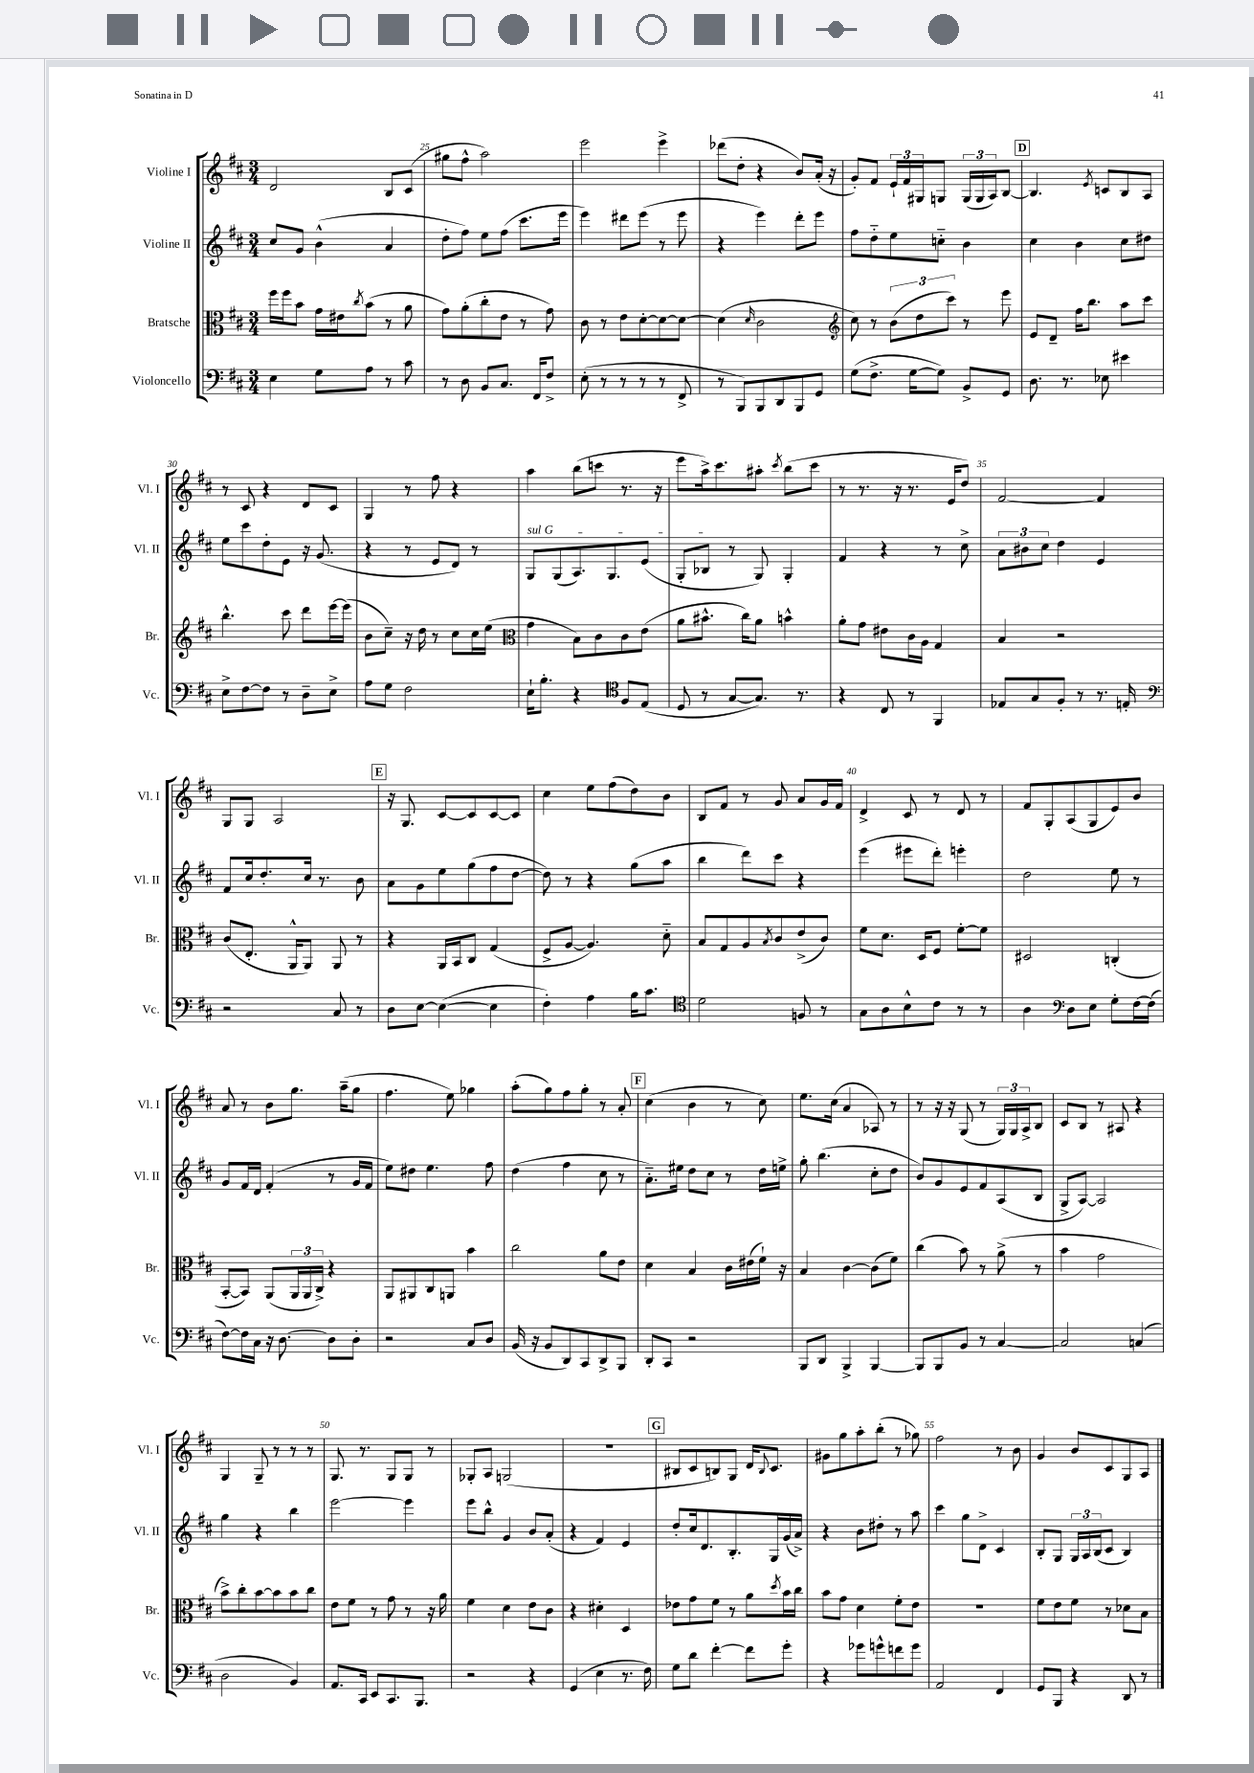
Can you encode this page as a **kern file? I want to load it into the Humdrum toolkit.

**kern	**kern	**kern	**kern
*staff4	*staff3	*staff2	*staff1
*clefF4	*clefC3	*clefG2	*clefG2
*k[f#c#]	*k[f#c#]	*k[f#c#]	*k[f#c#]
*M3/4	*M3/4	*M3/4	*M3/4
4E\	16ff#\LL	8cc#/L	2d/
.	16ff#\J	.	.
.	8b\J	8g/J	.
8G\L	16g\LL	(4b^^\	.
.	16e#\J	.	.
.	8qcc#/	.	.
8A\J	(8b\J	.	.
8r	8r	4a/	8B/L
8c#\	8a\	.	(8c#/J
=	=	=	=
8r	8g\L)	8dd'\L	8gg#\L
8D\	(8a'\	8ff#\J)	8ff#^^\J
8BB/L	8cc#'\	8ee\L	2aa\)
8.C#/J	8e\J	(8ff#\J	.
.	8r	8.ccc#\L	.
16FF#/LK	.	.	.
8F#^/J	8g\)	.	.
.	.	16eee\Jk	.
=	=	=	=
(8E'\	8c#\	4eee\)	2eee\
8r	8r	.	.
8r	8e\L	8ddd#\L	.
8r	[8d'\	(8eee\J	.
8r	8d\_	8r	4eee^\
8FF#^/	8d\_J	8eee\	.
=	=	=	=
8r	(4d\]	4r	(8ddd-\L
8BBB/L)	.	.	8dd'\J
.	16qqd/	.	.
8BBB/	2c#\	4eee\)	4r
8DD/	.	.	.
8BBB/	.	8ddd'\L	8b/L)
8GG/J	.	8eee\J	(16a'/Jk
.	.	.	16r
=	=	=	=
*	*clefG2	*	*
(8G\L	8cc#\)	8ff#\L	8g'/L)
8.F#^\J	8r	8dd'~\	8f#/J
.	(12b\L	8ee\	24e`/LL
.	.	.	24f#/
[16G\LK	.	.	.
.	12dd\	.	24G#/J
8G\]J)	.	8cc'~\J	8G/J
.	12ccc#\J)	.	.
8BB^/L	8r	4b\	(24G/LL
.	.	.	24G/
.	.	.	24A/J)
8GG/J	8eee\	.	[8B/J
=	=	=	=
8.D\	8e/L	4cc#\	4.B/]
.	8d~/J	.	.
8.r	.	.	.
.	16ff#\LK	4b\	.
.	8.bb\J	.	.
.	.	.	8qe/
8E-\	.	.	8c/L
4e#\	8aa\L	8cc#\L	8B/
.	8ccc#\J	8dd#\J	8A/J
=	=	=	=
8E^\L	4.bb^^\	8ee\L	8r
[8F#\	.	8ccc#\	8c#/
8F#\]J	.	8dd'\	4r
8r	8ccc#\	8e\J	.
8D~\L	8ddd\L	16r	8d/L
.	.	(8.g/	.
8E^\J	[16eee\L	.	8c#/J
.	(16eee\]JJ	.	.
=	=	=	=
8A\L	8b\L	4r	4G/
8G\J	8cc#~\J)	.	.
2F#\	16r	8r	8r
.	16dd\	.	.
.	8r	8e/L	8ff#\
.	8cc#\L	8d/J)	4r
.	16cc#\L	8r	.
.	(16ee\JJ	.	.
=	=	=	=
*	*clefC3	*	*
16E`\LK	4g\	8G/L	4aa\
8.B'\J	.	.	.
.	.	(8G/	.
4r	8B\L)	8.A/)	(8bb\L
.	8c#\	.	8ccc\J
.	.	8.G/	.
*clefC4	*	*	*
8F#/L	8c#\	.	8.r
(8E/J	(8e\J	(8e/J	.
.	.	.	16r
=	=	=	=
8D/	8a\L	8G'/L	8eee\L
8r	8.b#^^\J	8B-/J	16aa^\k)
.	.	.	8.ccc#\
[8G/L	.	8r	.
.	16cc#\LK)	.	.
8.G/]J)	8a\J	8G/)	8aa#'\J
.	.	.	8qccc#/
.	4b^^\	4G'/	(8bb\L
8.r	.	.	.
.	.	.	8ccc#\J
=	=	=	=
4r	8a'\L	4f#/	8r
.	8g\J	.	8.r
8C#/	8e#\L	4r	.
.	.	.	16r
8r	16c#\L	.	8.r
.	16A\JJ	.	.
4FF#/	4G/	8r	.
.	.	.	16e/LK
.	.	8cc#^\	8dd/J)
=	=	=	=
8E-/L	4B/	12a\L	[2f#/
.	.	12b#\	.
8G/	.	.	.
.	.	12cc#\J	.
8F#'/J	2r	4dd\	.
8r	.	.	.
8.r	.	4e/	4f#/]
16E'/	.	.	.
=	=	=	=
*clefF4	*	*	*
2r	(8c#/L	8f#/L	8G/L
.	8.E'/J	16cc#/k	8G/J
.	.	8.dd'/	.
.	.	.	2A/
.	16AA^^/LK	.	.
.	8AA/J)	16cc#/Jk	.
.	.	8.r	.
8C#/	8AA/	.	.
8r	8r	8b\	.
=	=	=	=
8D\L	4r	8a\L	16r
.	.	.	8.G/
[8E\J	.	8g\	.
(4E\_	16AA/LL	8ee\	[8c#/L
.	16BB/J	.	.
.	8C#/J	(8gg\	8c#/]
4E\]	(4G/	8ff#\	[8c#/
.	.	[8dd\J	8c#/]J
=	=	=	=
4F#'\)	8F#^/L	8dd\])	4cc#\
.	[8A/J	8r	.
4A\	4.A/])	4r	8ee\L
.	.	.	(8ff#\
16B\LK	.	(8gg\L	8dd\)
8.c#\J	.	.	.
.	8d'~\	8aa\J	8b\J
=	=	=	=
*clefC4	*	*	*
2d\	8B/L	4bb\	8B/L
.	8G/	.	8f#/J
.	8A/	8ddd\L)	8r
.	8qB/	.	.
.	8c#/	8ccc#\J	8g/
8F/	(8e^/	4r	8a/L
8r	8c#/J)	.	16g/L
.	.	.	16f#/JJ
=	=	=	=
8G\L	8f#\L	(4eee\	4d^/
8A\	8.d\J	.	.
8B^^\	.	8eee#\L	8c#/
.	16D/LK	.	.
8c#\J	8F#/J	8ddd'\J)	8r
8r	[8f#'\L	4eee'\	8d/
8r	8f#\]J	.	8r
=	=	=	=
4A\	2D#/	2dd\	8f#/L
.	.	.	8G'/
*clefF4	*	*	*
8D\L	.	.	(8A/
8E\J	.	.	8G/
8G'\L	(4C'/	8ee\	8e/)
[16F#\L	.	8r	8b/J
(16F#\]JJ	.	.	.
=	=	=	=
[8F#\L)	[8BB'/L	8g/L	8a/
16F#\]L	8BB/]J)	16f#/L	8r
16C#\JJ	.	16d/JJ	.
16r	(8AA/L	(4f#'/	8b\L
[8.D\	.	.	.
.	24AA/L	.	8.gg\J
.	24AA/	.	.
.	24C#^/JJ)	.	.
8D\]L	4r	8r	.
.	.	.	(16aa~\LK
8D'\J	.	16g/LL	8gg\J
.	.	16f#/JJ	.
=	=	=	=
2r	8AA/L	8ee\L)	4.ff#\
.	8AA#/	8dd#\J	.
.	8C#/	4.ee\	.
.	8AA/J	.	8ee\)
8C#/L	4b\	.	4gg-\
8D/J	.	8ff#\	.
=	=	=	=
(16BB/	2cc#\	(4dd\	(8aa'\L
16r	.	.	.
8BB/L	.	.	8gg\)
8DD/)	.	4ff#\	8ff#\
8CC#/	.	.	8gg'\J
8DD^/	8a\L	8cc#\	8r
8BBB/J	8e\J	8r	8a'/
=	=	=	=
8DD'/L	4d\	8.a'~\L)	(4cc#\
8CC#/J	.	.	.
.	.	16ee#\Jk	.
2r	4B/	8dd\L	4b\
.	.	8cc#\J	.
.	16c#\LL	8r	8r
.	(16e#\	.	.
.	16f#`\JJ)	16dd\LL	8cc#\)
.	16r	16ee^\JJ	.
=	=	=	=
8BBB/L	4B/	8gg'\	8.ee\L
8DD/J	.	(4.bb\	.
.	.	.	(16cc#\Jk
4BBB^/	[4c#\	.	4a/
[4BBB/	(8c#\]L	8cc#'\L	8A-/)
.	8f#\J)	8dd\J	8r
=	=	=	=
8BBB/]L	(4cc#\	8b/L)	8r
8BBB/	.	8g/	16r
.	.	.	16r
8BB/J	8b\)	8e/	(8G/
8r	8r	8f#/	8r
[4C#/	(8a^\	(8A/	24G/LL)
.	.	.	24G/
.	.	.	24A^/J
.	8r	8B/J	8B/J
=	=	=	=
2C#/]	4b\	8G^/L	8c#/L
.	.	[8A/J)	8B/J
.	2g\	2A/]	8r
.	.	.	8A#/
(4C/	.	.	4r
=	=	=	=
2D\	8b^\L)	4gg\	4G/
.	8cc#'\	.	.
.	[8b\	4r	8G~/
.	8b\]	.	8r
4BB/)	8b\	4bb\	8r
.	8cc#\J	.	8r
=	=	=	=
8.AA/L	8e\L	[2eee\	8.G/
.	8f#\J	.	.
16CC#/Jk	.	.	8.r
8EE/L	8r	.	.
8.CC#/	8g\	.	8G/L
.	8r	4eee\]	8G/J
8.BBB/J	.	.	.
.	16r	.	8r
.	16a\	.	.
=	=	=	=
2r	4f#\	8eee\L	8G-'/L
.	.	8bb^^\J	8A/J
.	4d\	4g/	(2G/
4r	8e\L	8b/L	.
.	8c#\J	(8a'/J	.
=	=	=	=
(4GG/	4r	4r	2.r
4E\	4d#'\	4f#/)	.
8.r	4D/	4e/	.
16F#\)	.	.	.
=	=	=	=
8G\L	8e-\L	8dd'/L	8B#/L
8d\J	8g\	16cc#/k	8c#/
.	.	8.d/	.
[4f#'\	8f#\J	.	8B/)
.	8r	8.B'/	8G/J
8f#\]L	8a\L	.	16d/LK
.	.	.	8qqB/
.	.	16G/L	8.c#/J
.	8qdd/	.	.
8g'\J	16b\L	(16g/	.
.	16cc#\JJ	16a^/JJ)	.
=	=	=	=
4r	8b\L	4r	8g#\L
.	8g\J	.	8gg\
8g-\L	4d\	8b\L	8aa'\
8g^^\	.	8dd#'\J	(8bb'\J
8f\	8f#'\L	8r	8r
8g\J	8e\J	8aa\	8gg-\)
=	=	=	=
2AA/	2.r	4ccc#\	2ff#\
.	.	8gg\L	.
.	.	8d^\J	.
4FF#/	.	4c#/	8r
.	.	.	8b\
=	=	=	=
8GG/L	8f#\L	8B'/L	4g/
8BBB/J	8e\	8G/J	.
4r	8f#\J	24G/LL	8b/L
.	.	24A/	.
.	.	(24B/J	.
.	8r	8c#/J	8c#/
8DD/	8d-\L	4B/)	8G/
8r	8B\J	.	8A/J
==	==	==	==
*-	*-	*-	*-
